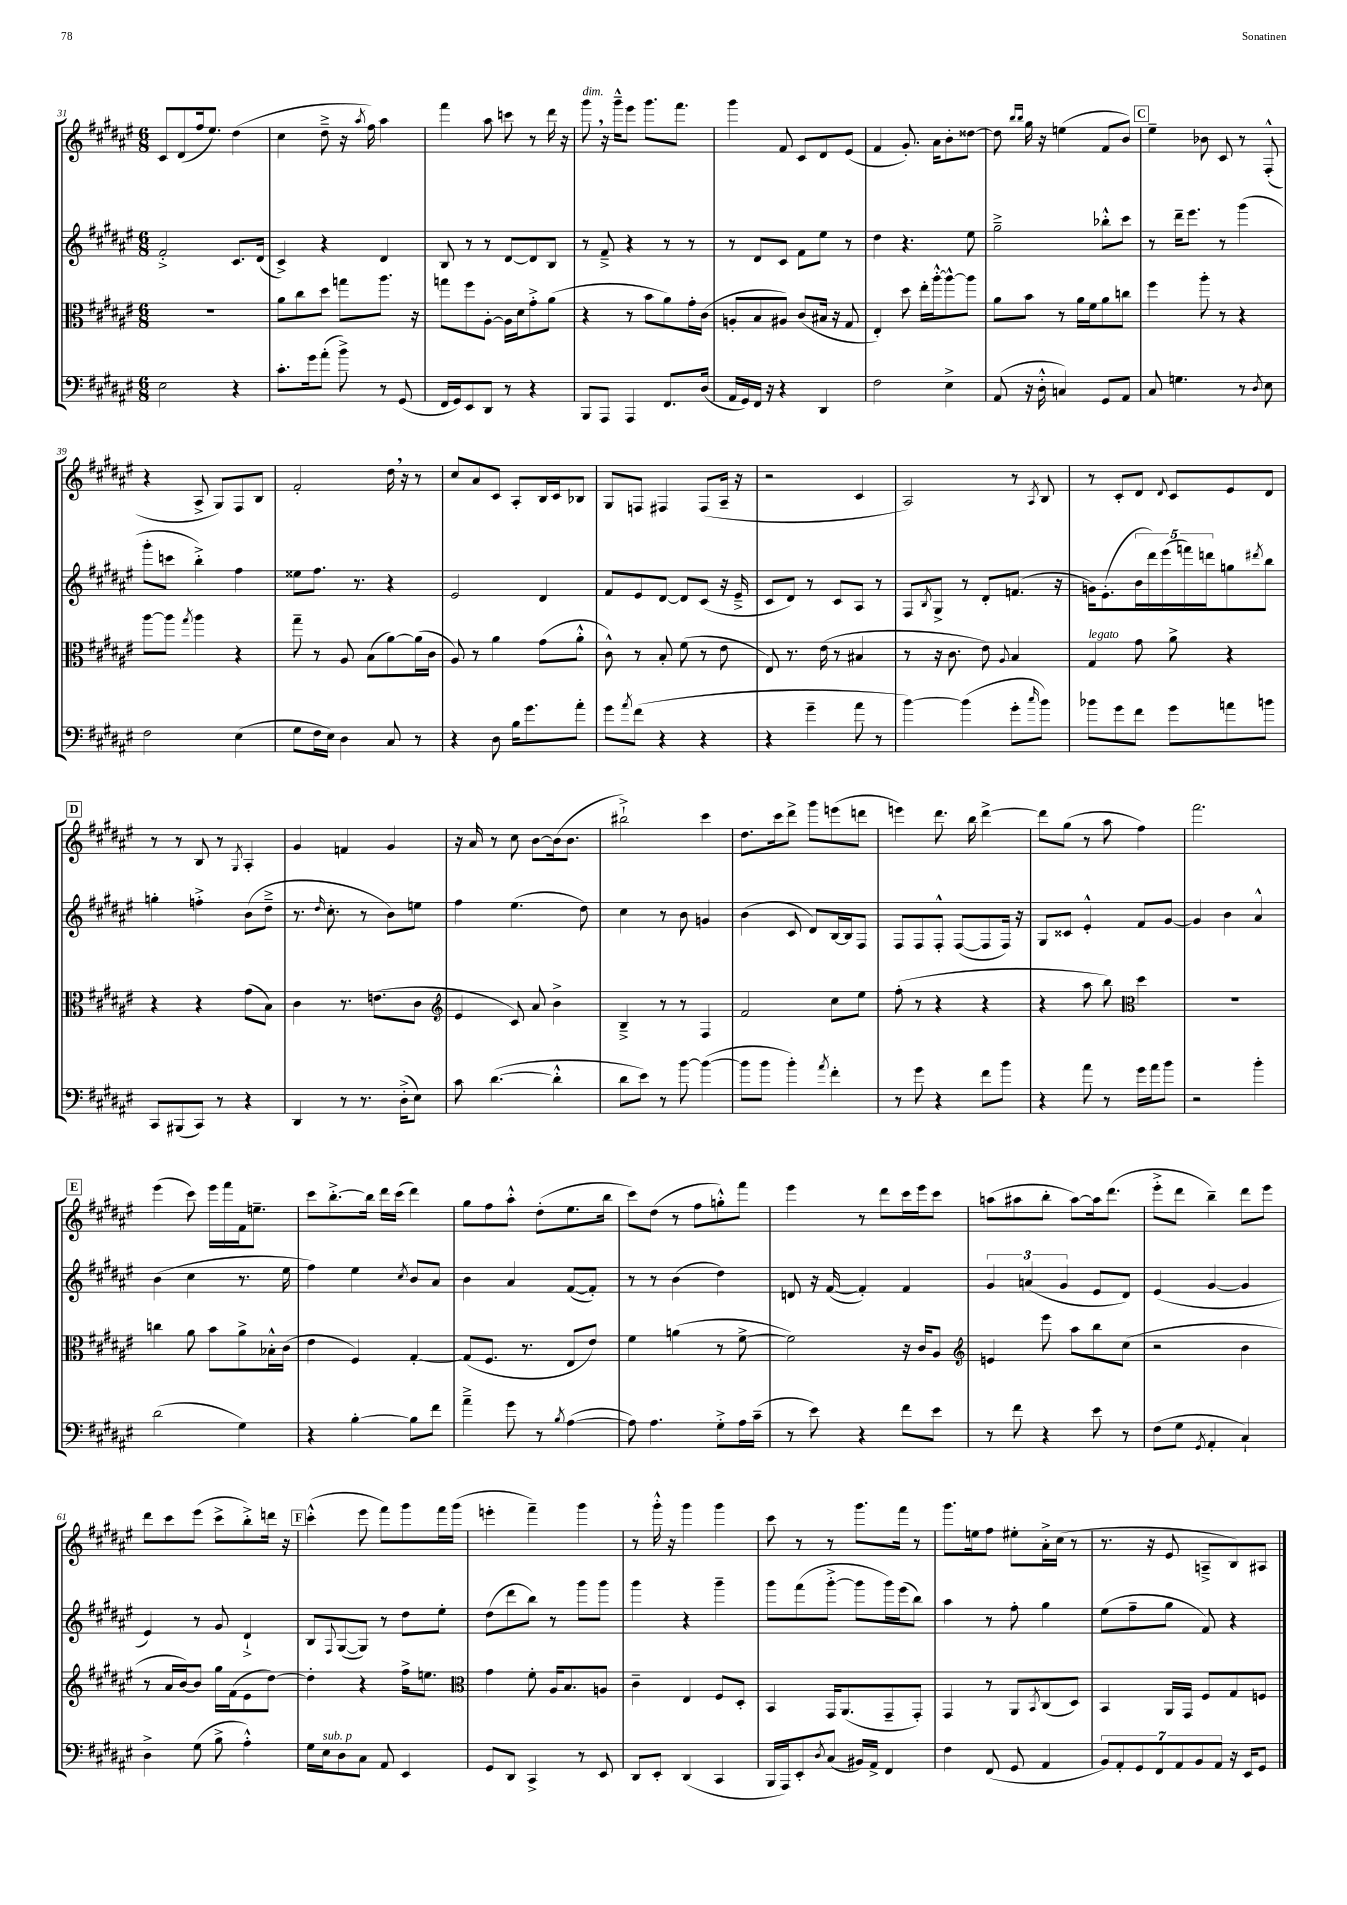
<<
\new StaffGroup <<
\new Staff = "s0" {
    \clef treble \key fis \major \numericTimeSignature \time 6/8
    cis'8 dis'8( fis''16 eis''8.) dis''4( |
    cis''4 dis''8---> r16 \acciaccatura { ais''8 } fis''16) ais''4 |
    fis'''4 ais''8 c'''8 r8 dis'''16 r16 |
    gis'''8^\markup { \italic "dim." } \breathe r16 gis'''16---^ eis'''8 gis'''8. fis'''8. |
    gis'''4 fis'8 cis'8 dis'8 eis'8( |
    fis'4 gis'8.-.) ais'16 b'8-. disis''8~ |
    disis''8 \grace { b''16 b''16 } gis''16 r16 e''4( fis'8 b'8) |
    \mark \markup { \box "C" } eis''4-- bes'8 cis'8 r8 fis8-.-^( |
    r4 ais8-> gis8) fis8 b8 |
    fis'2-. dis''16 \breathe r16 r8 |
    cis''8 ais'8 cis'8 ais8-. b16 cis'16 bes8 |
    gis8 f8 fis4 fis8( ais16-- r16 |
    r2 cis'4 |
    ais2) r8 \acciaccatura { ais8 } b8 |
    r8 cis'8-. dis'8 \appoggiatura { dis'8 } cis'8 eis'8 dis'8 |
    \mark \markup { \box "D" } r8 r8 b8 r8 \acciaccatura { gis8 } ais4-. |
    gis'4 f'4 gis'4 |
    r16 ais'16 r8 cis''8 b'8~ b'16( b'8. |
    bis''2-!->) cis'''4 |
    dis''8. cis'''16 dis'''8-> gis'''8 e'''8( d'''8 |
    e'''4) dis'''8. b''16 dis'''4~-> |
    dis'''8 gis''8( r8 ais''8 fis''4) |
    fis'''2. |
    \mark \markup { \box "E" } eis'''4( cis'''8) eis'''16 fis'''16 fis'16 e''8.-- |
    cis'''8 b''8.~-.-> b''16 dis'''16 cis'''16( dis'''4) |
    gis''8 fis''8 ais''8-.-^ dis''8-.( eis''8. b''16 |
    cis'''8) dis''8( r8 fis''8 g''8-.-^) fis'''8 |
    eis'''4 r8 dis'''8 cis'''16 eis'''16 cis'''8 |
    a''8( ais''8 b''8-. ais''8~) ais''16 dis'''8.( |
    eis'''8-.-> dis'''8 b''4--) dis'''8 eis'''8 |
    dis'''8 cis'''8 eis'''8( cis'''8-> b''8-.->) d'''16 r16 |
    \mark \markup { \box "F" } cis'''4-.-^( eis'''8 fis'''8) gis'''8 fis'''16 gis'''16( |
    e'''4-. fis'''4--) gis'''4 |
    r8 gis'''16-.-^ r16 gis'''4 gis'''4 |
    cis'''8 r8 r8 gis'''8. fis'''16 r8 |
    gis'''8. e''16 fis''8 eis''8-. ais'16-.-> cis''16( r8 |
    r8. r16 eis'8 a8---> b8) ais8 \bar "|." |
}
\new Staff = "s1" {
    \clef treble \key fis \major \numericTimeSignature \time 6/8
    fis'2-.-> cis'8. dis'16( |
    cis'4->) r4 dis'4 |
    b8 r8 r8 dis'8~ dis'8 b8 |
    r8 fis'8---> r4 r8 r8 |
    r8 dis'8 cis'8 fis'8 eis''8 r8 |
    dis''4 r4. eis''8 |
    gis''2---> bes''8-.-^ cis'''8 |
    \mark \markup { \box "C" } r8 dis'''16-- eis'''8. r8 gis'''4( |
    gis'''8-. c'''8 b''4-.->) fis''4 |
    eisis''8 fis''8. r8. r4 |
    eis'2 dis'4 |
    fis'8 eis'8 dis'8~ dis'8 cis'8( r16 eis'16---> |
    cis'8 dis'8) r8 cis'8 ais8 r8 |
    fis8 \acciaccatura { b8 } gis8-> r8 dis'8-. f'8.( r16 |
    g'16) eis'8.-.( \tuplet 5/4 { b'16 dis'''16) eis'''16( f'''16) d'''16 } g''8 \acciaccatura { dis'''8 } b''8 |
    \mark \markup { \box "D" } g''4-. f''4-.-> b'8( dis''8---> |
    r8. \grace { dis''16 } cis''8.-. r8 b'8) e''8 |
    fis''4 eis''4.( dis''8) |
    cis''4 r8 b'8 g'4 |
    b'4( cis'8 dis'8) b16~ b16 fis8 |
    fis8 fis8 fis8-.-^ fis8~( fis8 fis16) r16 |
    gis8 cisis'8 eis'4-.-^ fis'8 gis'8~ |
    gis'4 b'4 ais'4-^ |
    \mark \markup { \box "E" } b'4( cis''4 r8. eis''16 |
    fis''4) eis''4 \acciaccatura { cis''8 } b'8 ais'8 |
    b'4 ais'4 fis'8~( fis'8-.) |
    r8 r8 b'4( dis''4) |
    d'8 r16 fis'16~( fis'4-.) fis'4 |
    \tuplet 3/2 { gis'4 a'4( gis'4 } eis'8 dis'8) |
    eis'4( gis'4~ gis'4 |
    eis'4) r8 gis'8 dis'4-!-> |
    \mark \markup { \box "F" } b8 \appoggiatura { fis8 } gis8~( gis8) r8 dis''8 eis''8-. |
    dis''8( dis'''8 b''8) r8 gis'''8 gis'''8 |
    gis'''4 r4 gis'''4-- |
    gis'''8 fis'''8( gis'''8~-.-> gis'''8 gis'''16) eis'''16( b''8) |
    ais''4 r8 fis''8-. gis''4 |
    eis''8( fis''8-- gis''8 fis'8) r4 \bar "|." |
}
\new Staff = "s2" {
    \clef alto \key fis \major \numericTimeSignature \time 6/8
    R2. |
    ais'8 cis''8 dis''8 g''8 ais''8. r16 |
    g''8 fis''8 ais8~-. ais16 dis'16 gis'8-.-> ais'8( |
    r4 r8 b'8 ais'8) gis'16-. cis'16( |
    a8-. b8 ais8) cis'8( bis16 r16 gis8 |
    eis4-.) dis''8 eis''16-. ais''16~-.-^ ais''8~-^ ais''8 |
    ais'8 b'8 r8 ais'16 fis'16 ais'8 c''8 |
    \mark \markup { \box "C" } fis''4 ais''8-. r8 r4 |
    ais''8~ ais''8 \acciaccatura { gis''8 } ais''4 r4 |
    gis''8-- r8 ais8 b8( ais'8~) ais'16( cis'16 |
    ais8) r8 ais'4 gis'8( ais'8-.-^ |
    cis'8-^) r8 b8-. fis'8( r8 eis'8 |
    eis8) r8. eis'16( r8 bis4 |
    r8 r16 cis'8. eis'8) \appoggiatura { ais8 } b4 |
    gis4^\markup { \italic "legato" } gis'8 ais'8-> r4 |
    \mark \markup { \box "D" } r4 r4 gis'8( b8) |
    cis'4 r8. e'8.( cis'8 |
    \clef treble eis'4 cis'8) ais'8 b'4-> |
    b4---> r8 r8 fis4 |
    fis'2 cis''8 eis''8 |
    fis''8-.( r8 r4 r4 |
    r4 ais''8 b''8) \clef alto dis''4 |
    R2. |
    \mark \markup { \box "E" } c''4 ais'8 b'8 ais'8-> bes16-.-^ cis'16( |
    eis'4 fis4) gis4~-. |
    gis8( fis8. r8. eis8 eis'8) |
    fis'4 a'4( r8 fis'8~-> |
    fis'2) r16 cis'16 ais8 |
    \clef treble e'4 eis'''8 ais''8 b''8 cis''8( |
    r2 b'4 |
    r8 ais'16 b'16~) b'8 gis''16 fis'16( eis'8 dis''8~) |
    \mark \markup { \box "F" } dis''4-. r4 fis''16-> e''8. |
    \clef alto gis'4 fis'8-. ais16 b8. a8 |
    cis'4-- eis4 fis8 dis8-. |
    b,4 gis,16 ais,8.( gis,8-- gis,8-.) |
    gis,4 r8 ais,8 \acciaccatura { b,8 } cis8( dis8) |
    b,4 ais,16 gis,16 fis8 gis8 f8 \bar "|." |
}
\new Staff = "s3" {
    \clef bass \key fis \major \numericTimeSignature \time 6/8
    eis2 r4 |
    cis'8.-. gis'16 ais'8-.( b'8->) r8 gis,8( |
    fis,16 gis,16) eis,8 dis,8 r8 r4 |
    b,,8 ais,,8 ais,,4 fis,8. dis16( |
    ais,16 gis,16) fis,16 r16 r4 dis,4 |
    fis2 eis4-> |
    ais,8( r16 dis16-.-^ c4) gis,8 ais,8 |
    \mark \markup { \box "C" } cis8 g4. r8 \acciaccatura { dis8 } eis8 |
    fis2 eis4( |
    gis8 fis16 eis16) dis4 cis8 r8 |
    r4 dis8 b16 gis'8. ais'8-. |
    gis'8 \acciaccatura { ais'8 } fis'8( r4 r4 |
    r4 gis'4-- ais'8 r8 |
    b'4~) b'4( gis'8-. \grace { cis''16 } b'8) |
    bes'8 gis'8 fis'8 gis'8 a'8 b'8 |
    \mark \markup { \box "D" } cis,8 bis,,8( cis,8) r8 r4 |
    dis,4 r8 r8. dis16-.->( eis8) |
    cis'8 dis'4.~( dis'4-.-^ |
    dis'8 eis'8) r8 b'8~ b'4~( |
    b'8 b'8 b'4-.) \acciaccatura { ais'8 } fis'4-. |
    r8 gis'8 r4 fis'8 b'8 |
    r4 ais'8 r8 gis'16 ais'16 b'8 |
    r2 b'4-. |
    \mark \markup { \box "E" } dis'2( gis4) |
    r4 b4~-. b8 fis'8 |
    ais'4---> gis'8 r8 \acciaccatura { b8 } ais4~( |
    ais8) ais4. gis8-.-> ais16 cis'16--( |
    r8 eis'8) r4 fis'8 eis'8 |
    r8 fis'8 r4 eis'8 r8 |
    fis8( gis8 \acciaccatura { gis,8 } ais,4-. cis4-!) |
    dis4-> gis8( b8-> ais4-.-^) |
    \mark \markup { \box "F" } gis16 eis16^\markup { \italic "sub. p" } dis8 cis8 ais,8 eis,4 |
    gis,8 dis,8 cis,4-> r8 eis,8 |
    dis,8 eis,8-. dis,4( cis,4 |
    b,,16 ais,,16) eis,8-. \acciaccatura { dis8 } cis8( bis,16) ais,16-> fis,4 |
    fis4 fis,8( gis,8 ais,4 |
    \tuplet 7/4 { b,8) ais,8-. gis,8 fis,8 ais,8 b,8 ais,8 } r16 eis,16 gis,8 \bar "|." |
}
>>
>>
\layout { \context { \Score currentBarNumber = #31 } }
